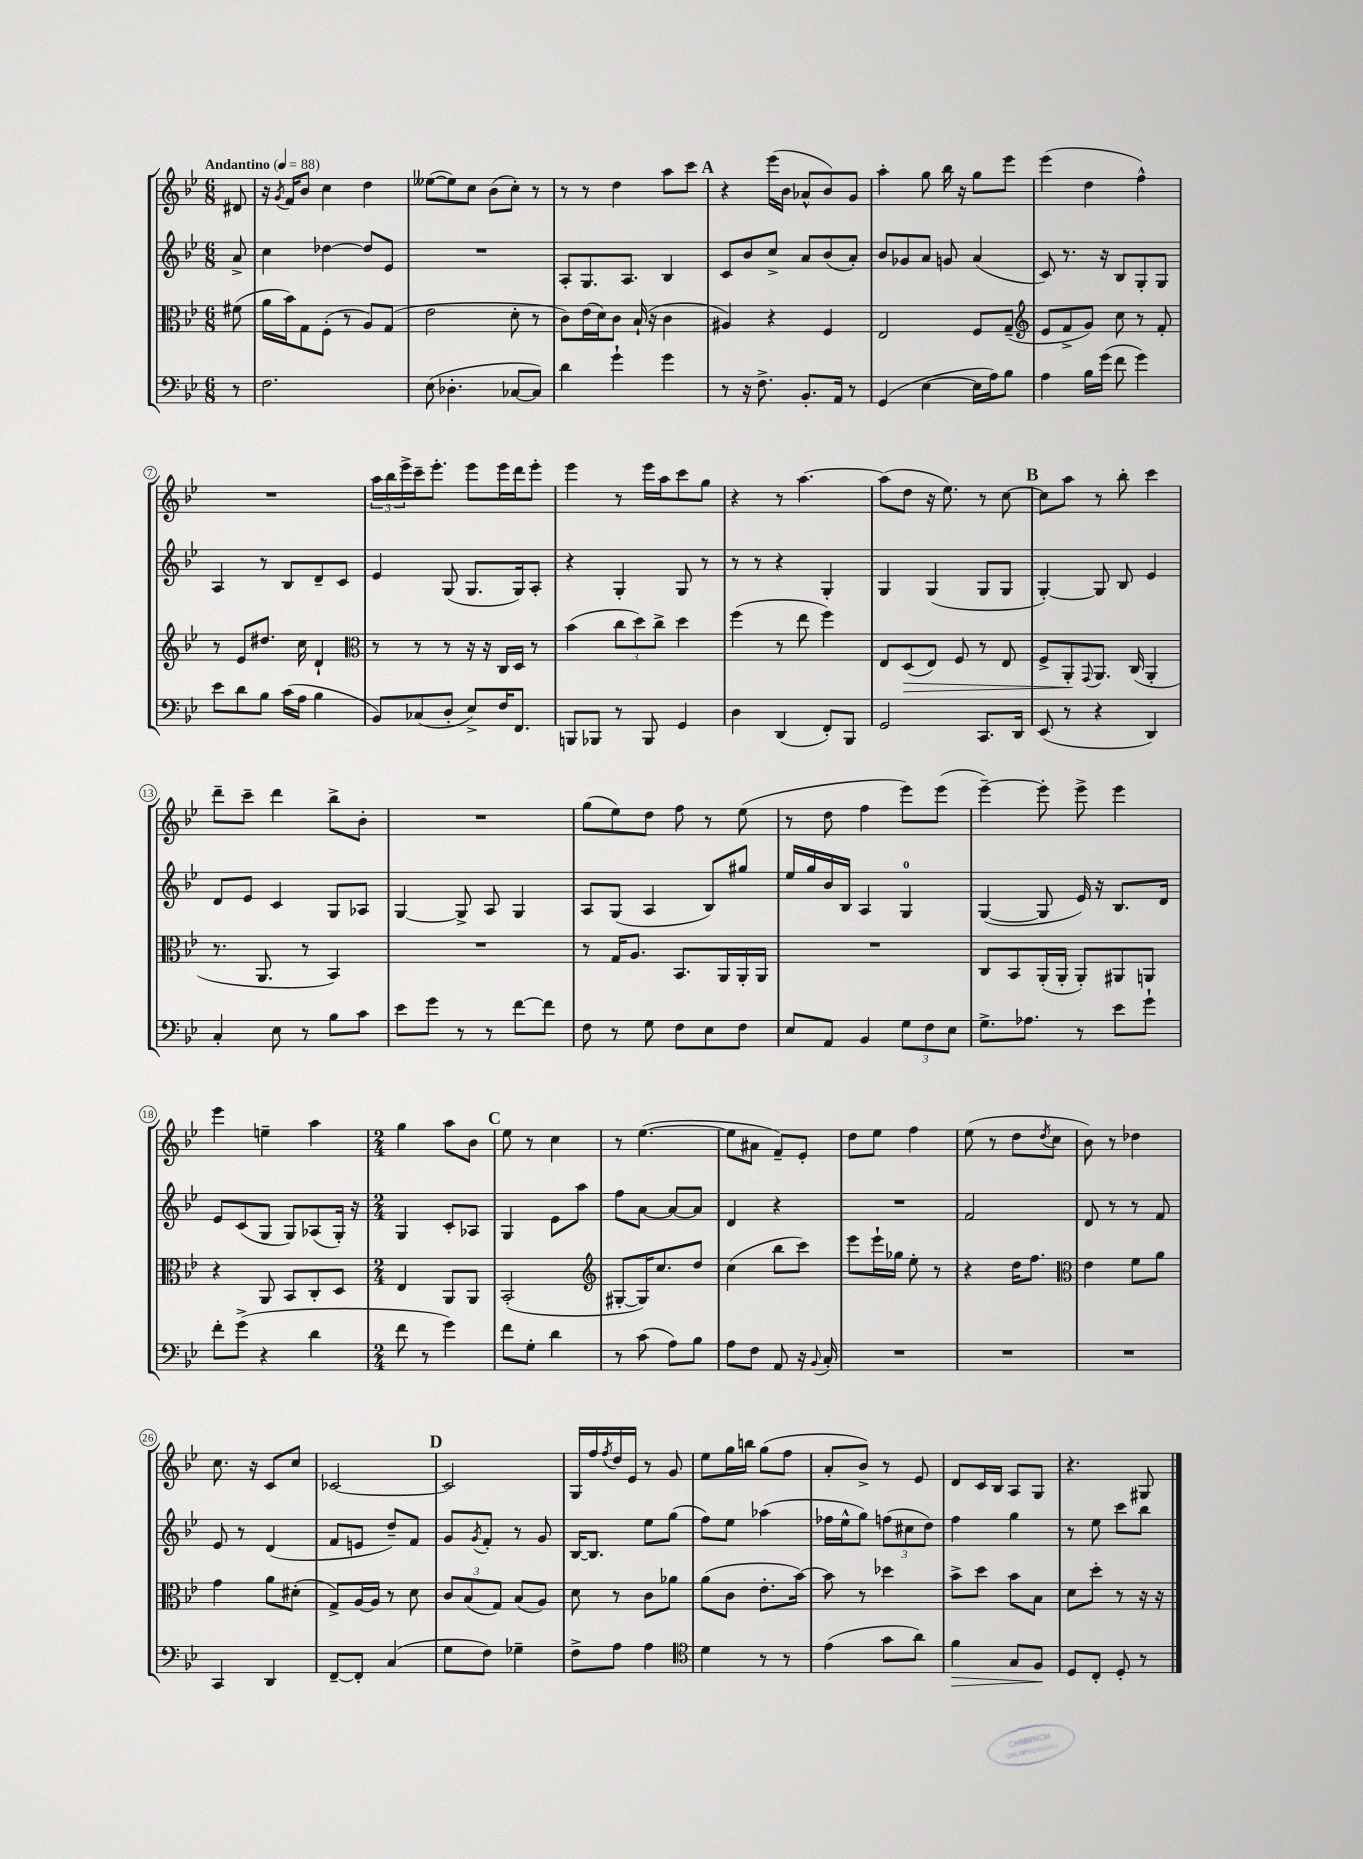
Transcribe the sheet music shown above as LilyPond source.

<<
\new StaffGroup <<
\new Staff = "s0" {
    \clef treble \key bes \major \numericTimeSignature \time 6/8 \partial 8 \tempo "Andantino" 4 = 88
    dis'8 |
    r16 \acciaccatura { g'8 } f'16 bes'8 c''4 d''4 |
    eeses''8~( eeses''8) c''8 bes'8( c''8-.) r8 |
    r8 r8 d''4 a''8 c'''8 |
    \mark \markup { \bold "A" } r4 ees'''16( bes'16 aes'8-^ bes'8) g'8 |
    a''4-. g''8 bes''16 r16 g''8 ees'''8 |
    ees'''4( d''4 f''4-^) |
    R2. |
    \tuplet 3/2 { a''16 bes''16 ees'''16-> } c'''16-- ees'''8.-. ees'''8 ees'''16 d'''16 ees'''8-. |
    ees'''4 r8 ees'''16 a''16 c'''8 g''8 |
    r4 r8 a''4.~ |
    a''8( d''8 r16 ees''8.) r8 c''8~ |
    \mark \markup { \bold "B" } c''8 a''8 r8 bes''8-. c'''4 |
    d'''8-- c'''8-- d'''4 bes''8-> bes'8-. |
    R2. |
    g''8( ees''8) d''8 f''8 r8 ees''8( |
    r8 d''8 f''4 ees'''8) ees'''8( |
    ees'''4~--) ees'''8-. ees'''8-> ees'''4 |
    ees'''4 e''4-- a''4 |
    \numericTimeSignature \time 2/4 g''4 a''8 bes'8 |
    \mark \markup { \bold "C" } ees''8 r8 c''4 |
    r8 ees''4.~( |
    ees''8 ais'8 f'8--) ees'8-. |
    d''8 ees''8 f''4 |
    ees''8( r8 d''8 \acciaccatura { d''8 } c''8 |
    bes'8) r8 des''4 |
    c''8. r16 c'8 c''8 |
    ces'2~ |
    \mark \markup { \bold "D" } ces'2 |
    g16 f''16 \acciaccatura { f''8 } d''16 ees'16 r8 g'8 |
    ees''8 g''16 b''16 g''8( f''8 |
    a'8-. bes'8->) r8 ees'8 |
    d'8 c'16 bes16 a8 g8 |
    r4. gis8 \bar "|." |
}
\new Staff = "s1" {
    \clef treble \key bes \major \numericTimeSignature \time 6/8 \partial 8
    a'8-> |
    c''4 des''4~ des''8 ees'8 |
    R2. |
    a8-. g8. a8. bes4 |
    \mark \markup { \bold "A" } c'8 bes'8 c''8-> a'8 bes'8( a'8-.) |
    bes'8 ges'8 a'8 g'8 a'4( |
    c'8) r8. r16 bes8 g8-. g8 |
    a4 r8 bes8 d'8-- c'8 |
    ees'4 g8( g8. g16) a8-. |
    r4 g4-. g8 r8 |
    r8 r8 r4 g4-. |
    g4 g4( g8 g8 |
    \mark \markup { \bold "B" } g4~-.) g8 bes8 ees'4 |
    d'8 ees'8 c'4 g8 aes8 |
    g4~ g8-> a8 g4 |
    a8 g8( a4 bes8) gis''8 |
    ees''16 g''16 bes'16 bes16 a4 g4-0 |
    g4~( g8 ees'16) r16 bes8. d'16 |
    ees'8 c'8( g8 g8) aes8( g16-.) r16 |
    \numericTimeSignature \time 2/4 g4 c'8-. aes8 |
    \mark \markup { \bold "C" } g4 ees'8 a''8 |
    f''8 a'8~ a'8~ a'8 |
    d'4 r4 |
    R2 |
    f'2 |
    d'8 r8 r8 f'8 |
    ees'8 r8 d'4( |
    f'8 e'8 d''8--) f'8 |
    \mark \markup { \bold "D" } g'8 \acciaccatura { g'8 } f'8-. r8 g'8 |
    bes16~ bes8. ees''8 g''8( |
    f''8) ees''8 aes''4( |
    fes''16 ees''16-^ g''8) \tuplet 3/2 { f''8( cis''8 d''8) } |
    f''4 g''4 |
    r8 ees''8 c'''8 bes''8 \bar "|." |
}
\new Staff = "s2" {
    \clef alto \key bes \major \numericTimeSignature \time 6/8 \partial 8
    fis'8( |
    a'16 bes'16) g8 f8-.( r8 a8) g8( |
    ees'2 d'8-. r8 |
    c'8) ees'16( d'16) c'8 bes16-!( r16 c'4 |
    \mark \markup { \bold "A" } ais4) r4 f4 |
    ees2 f8 g8--( |
    \clef treble ees'8 f'8-> g'8) c''8 r8 f'8-. |
    r8 ees'8 dis''8. c''16 d'4-! |
    \clef alto r8 r8 r8 r16 r16 c16 d16 r8 |
    bes'4( \tuplet 3/2 { c''8 d''8) c''8-> } d''4 |
    f''4( r8 ees''8 f''4) |
    ees8 d8\>( ees8) f8 r8 ees8 |
    \mark \markup { \bold "B" } f8-> a,8-.\! \appoggiatura { g,8 } a,8. c16( a,4-. |
    r8. a,8. r8 bes,4) |
    R2. |
    r8 g16 a8. bes,8. a,16 a,16-. a,16 |
    R2. |
    c8 bes,8 a,16-.( a,16-. a,8-.) ais,8 a,8 |
    r4 a,8 bes,8 c8-. d8 |
    \numericTimeSignature \time 2/4 ees4 a,8 a,8 |
    \mark \markup { \bold "C" } bes,2-.( |
    \clef treble gis8~-. gis16) c''8. d''8 |
    c''4( bes''8 c'''8) |
    ees'''8 ees'''16-! ges''16 ees''8-. r8 |
    r4 d''16 f''8. |
    \clef alto ees'4 f'8 a'8 |
    g'4 a'8 dis'8-.( |
    g8->) a16~ a16 r8 d'8 |
    \mark \markup { \bold "D" } \tuplet 3/2 { c'8 bes8( g8) } bes8( a8) |
    d'8 r8 c'8 aes'8 |
    a'8( c'8 ees'8.-. bes'16~) |
    bes'8 r8 des''4 |
    bes'8-> d''8 bes'8 bes8 |
    d'8 d''8-. r8 r16 r16 \bar "|." |
}
\new Staff = "s3" {
    \clef bass \key bes \major \numericTimeSignature \time 6/8 \partial 8
    r8 |
    f2. |
    ees8( des4.-. ces8~ ces8) |
    d'4 g'4-! g'4 |
    \mark \markup { \bold "A" } r8 r16 f8.-> bes,8.-. a,16 r8 |
    g,4( ees4~ ees16 a16) bes8 |
    a4 bes16 g'16( f'8 g'4) |
    ees'8 d'8 bes8 c'16( a16 bes4 |
    bes,8) ces8( d8-. ees8->) f16 f,8. |
    b,,8 bes,,8 r8 bes,,8 g,4 |
    d4 d,4( f,8-.) bes,,8 |
    g,2 c,8. d,16 |
    \mark \markup { \bold "B" } ees,8( r8 r4 d,4) |
    c4-. ees8 r8 bes8 c'8 |
    ees'8 g'8 r8 r8 f'8~ f'8 |
    f8 r8 g8 f8 ees8 f8 |
    ees8 a,8 bes,4 \tuplet 3/2 { g8 f8 ees8 } |
    g8.-> aes8. r8 ees'8 g'8-! |
    f'8-. g'8->( r4 d'4 |
    \numericTimeSignature \time 2/4 f'8 r8 g'4) |
    \mark \markup { \bold "C" } f'8 g8-. d'4 |
    r8 c'8( a8) bes8 |
    a8 f8 a,8 r16 \appoggiatura { bes,8 } c16-. |
    R2 |
    R2 |
    R2 |
    c,4 d,4 |
    f,8~-- f,8-. c4( |
    \mark \markup { \bold "D" } g8 f8) ges4-- |
    f8-> a8 a4 |
    \clef tenor d'4 r8 r8 |
    ees'4( g'8 a'8) |
    f'4\> g8 f8\! |
    d8 c8-. d8-. r8 \bar "|." |
}
>>
>>
\layout { \context { \Score \override BarNumber.stencil = #(make-stencil-circler 0.1 0.3 ly:text-interface::print) } }
